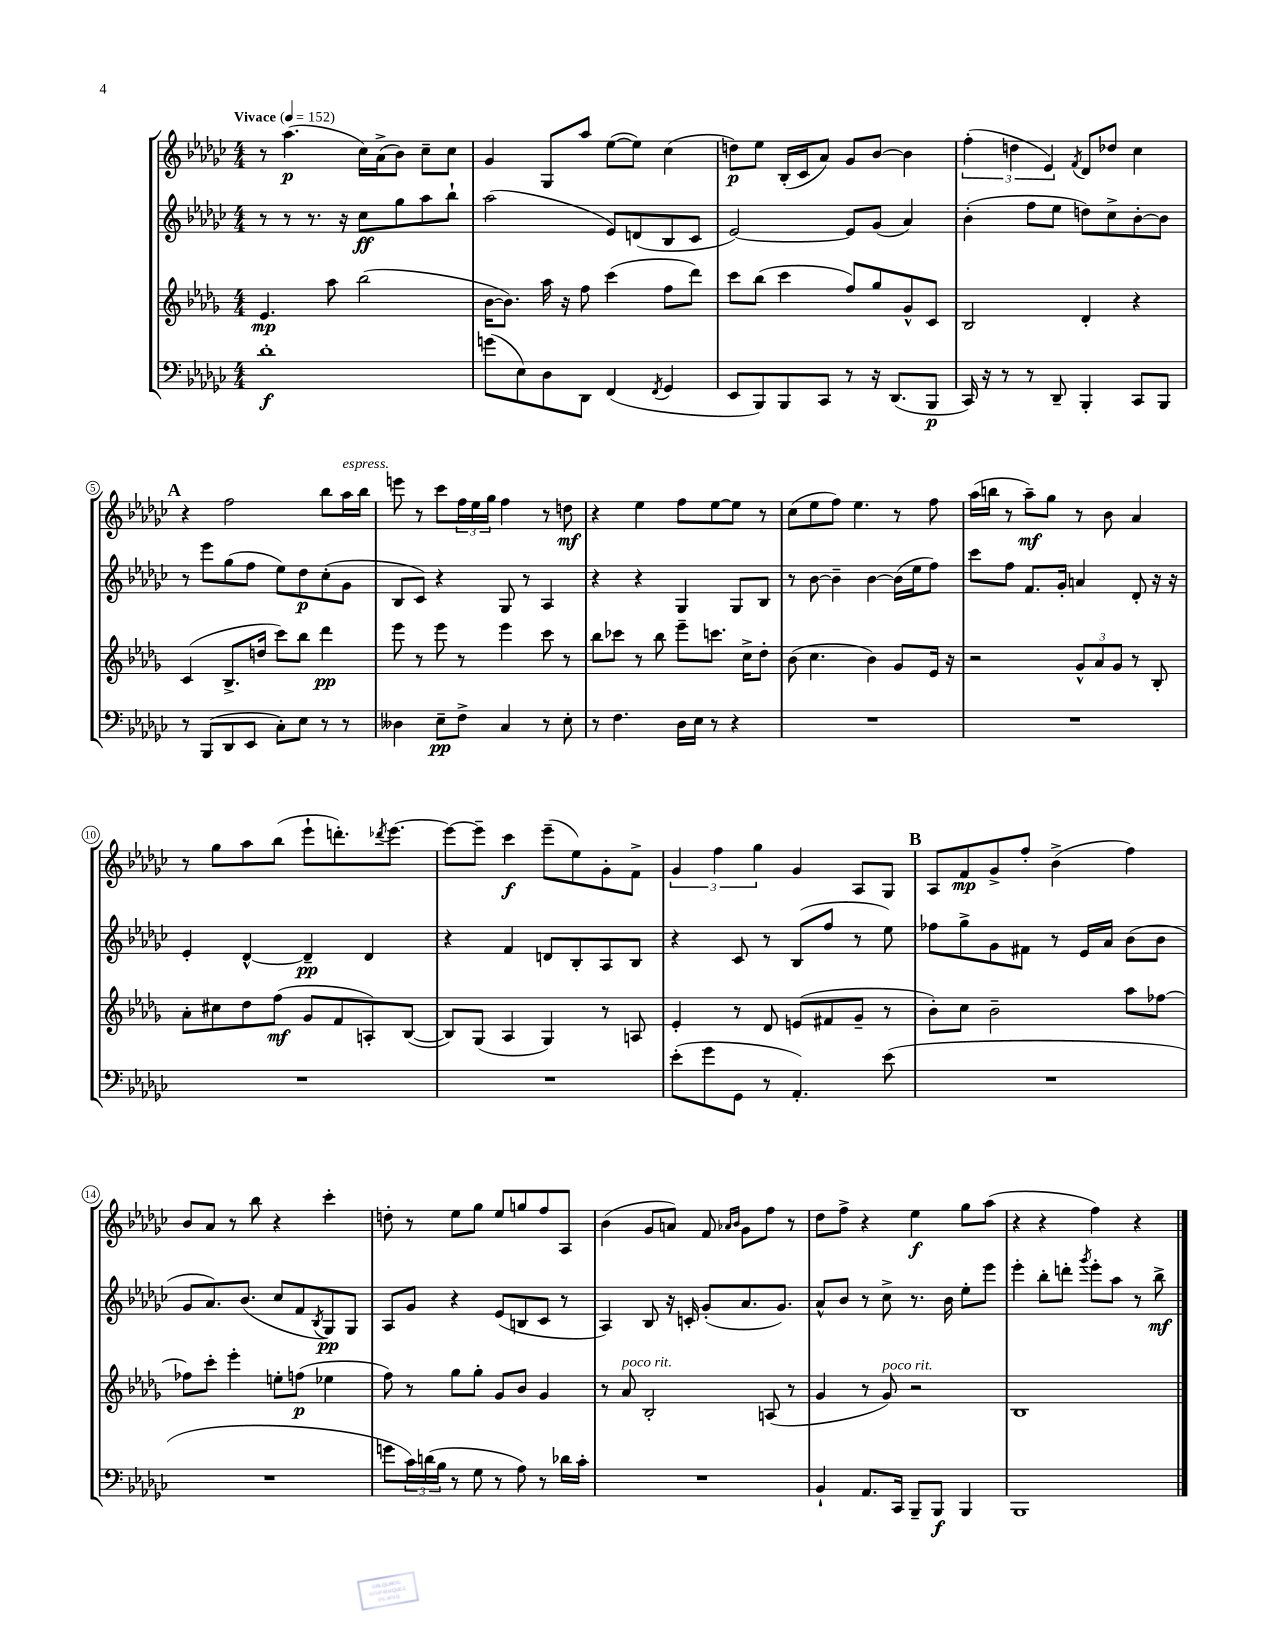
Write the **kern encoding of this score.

**kern	**dynam	**kern	**dynam	**kern	**dynam	**kern	**dynam
*part4	*part4	*part3	*part3	*part2	*part2	*part1	*part1
*staff4	*staff4	*staff3	*staff3	*staff2	*staff2	*staff1	*staff1
*clefF4	*	*clefG2	*	*clefG2	*	*clefG2	*
*k[b-e-a-d-g-c-]	*	*k[b-e-a-d-g-]	*	*k[b-e-a-d-g-c-]	*	*k[b-e-a-d-g-c-]	*
*M4/4	*	*M4/4	*	*M4/4	*	*M4/4	*
*MM152	*	*MM152	*	*MM152	*	*MM152	*
=1	=1	=1	=1	=1	=1	=1	=1
!	!	!	!	!	!	!LO:TX:a:B:t=Vivace	!
1d-'	f	4.e-/	mp	8r	.	8r	.
.	.	.	.	8r	.	(4.aa-\	p
.	.	.	.	8.r	.	.	.
.	.	8aa-\	.	.	.	.	.
.	.	.	.	16r	.	.	.
.	.	(2bb-\	.	8cc-\L	ff	16cc-\LL)	.
.	.	.	.	.	.	(16a-^\J	.
.	.	.	.	8gg-\	.	8b-\J)	.
.	.	.	.	8aa-\	.	8cc-~\L	.
.	.	.	.	8bb-`\J	.	8cc-\J	.
=2	=2	=2	=2	=2	=2	=2	=2
(8gn\L	.	[16b-\KL	.	(2aa-\	.	4g-/	.
.	.	8.b-\J])	.	.	.	.	.
8E-\)	.	.	.	.	.	.	.
8D-\	.	16aa-\	.	.	.	8G-/L	.
.	.	16r	.	.	.	.	.
8DD-\J	.	8ff\	.	.	.	8aa-/J	.
(4FF/	.	(4ccc\	.	8e-/L)	.	([8ee-\L	.
.	.	.	.	(8dn/	.	8ee-\J])	.
8qFF/	.	.	.	.	.	.	.
4GG-/	.	8ff\L	.	8B-/	.	(4cc-\	.
.	.	8ddd-\J)	.	8c-/J	.	.	.
=3	=3	=3	=3	=3	=3	=3	=3
8EE-/L	.	8ccc\L	.	[2e-/)	.	8ddn\L)	p
8BBB-/)	.	(8bb-\J	.	.	.	8ee-\J	.
8BBB-/	.	4ccc\	.	.	.	(16B-'/LL	.
.	.	.	.	.	.	16c-/J	.
8CC-/J	.	.	.	.	.	8a-/J)	.
8r	.	8ff/L)	.	8e-/L]	.	8g-/L	.
16r	.	8gg-/	.	(8g-/J	.	[8b-/J	.
(8.DD-/L	.	.	.	.	.	.	.
.	.	8g-^^/	.	4a-/)	.	4b-\]	.
8BBB-/J	p	8c/J	.	.	.	.	.
=4	=4	=4	=4	=4	=4	=4	=4
16CC-/)	.	2B-/	.	(4b-'\	.	(6ff'\	.
16r	.	.	.	.	.	.	.
8r	.	.	.	.	.	.	.
.	.	.	.	.	.	6ddn\	.
8r	.	.	.	8ff\L	.	.	.
.	.	.	.	.	.	6e-/)	.
8DD-~/	.	.	.	8ee-\J	.	.	.
.	.	.	.	.	.	8qf/	.
4BBB-'/	.	4d-'/	.	8ddn\L)	.	8d-/L	.
.	.	.	.	8cc-^\	.	8dd-X/J	.
8CC-/L	.	4r	.	[8b-'\	.	4cc-\	.
8BBB-/J	.	.	.	8b-\J]	.	.	.
!!LO:LB:g=z
!!LO:REH:place=s1:t=A
=5	=5	=5	=5	=5	=5	=5	=5
8r	.	(4c/	.	8r	.	4r	.
(8BBB-/L	.	.	.	8eee-\L	.	.	.
8DD-/	.	8.B-^/L	.	(8gg-\	.	2ff\	.
8EE-/J	.	.	.	8ff\J	.	.	.
.	.	16ddn/Jk	.	.	.	.	.
8C-'\L)	.	8ccc\L)	.	8ee-\L)	.	.	.
8E-\J	.	8bb-\J	.	8dd-\	p	.	.
8r	.	4ddd-\	pp	(8cc-'\	.	8bb-\L	.
!	!	!	!	!	!	!LO:TX:a:i:t=espress.	!
8r	.	.	.	8g-\J	.	16aa-\L	.
.	.	.	.	.	.	16bb-\JJ	.
=6	=6	=6	=6	=6	=6	=6	=6
4D--X\	.	8eee-\	.	8B-/L	.	8eeen\	.
.	.	8r	.	8c-/J)	.	8r	.
8E-~\L	pp	8eee-\	.	4r	.	8ccc-\L	.
8F^\J	.	8r	.	.	.	24ff\L	.
.	.	.	.	.	.	24ee-\	.
.	.	.	.	.	.	24gg-\JJ	.
4C-/	.	4eee-\	.	8G-/	.	4ff\	.
.	.	.	.	8r	.	.	.
8r	.	8ccc\	.	4A-/	.	8r	.
8E-'\	.	8r	.	.	.	8ddn\	mf
=7	=7	=7	=7	=7	=7	=7	=7
8r	.	8bb-\L	.	4r	.	4r	.
4.F\	.	8ccc-X\J	.	.	.	.	.
.	.	8r	.	4r	.	4ee-\	.
.	.	8bb-\	.	.	.	.	.
16D-\LL	.	8eee-~\L	.	4G-/	.	8ff\L	.
16E-\JJ	.	.	.	.	.	.	.
8r	.	8.cccn\J	.	.	.	[8ee-\	.
4r	.	.	.	8G-/L	.	8ee-\J]	.
.	.	16cc^\KL	.	.	.	.	.
.	.	8dd-'\J	.	8B-/J	.	8r	.
=8	=8	=8	=8	=8	=8	=8	=8
1r	.	(8b-\	.	8r	.	(8cc-\L	.
.	.	4.cc\	.	[8b-\	.	8ee-\	.
.	.	.	.	4b-~\]	.	8ff\J)	.
.	.	.	.	.	.	4.ee-\	.
.	.	4b-\)	.	[4b-\	.	.	.
.	.	8g-/L	.	(16b-\LL]	.	8r	.
.	.	.	.	16ee-\J	.	.	.
.	.	16e-/Jk	.	8ff\J)	.	8ff\	.
.	.	16r	.	.	.	.	.
=9	=9	=9	=9	=9	=9	=9	=9
1r	.	2r	.	8ccc-\L	.	(16aa-\LL	.
.	.	.	.	.	.	16bbn\JJ	.
.	.	.	.	8ff\J	.	8r	.
.	.	.	.	8.f/L	.	8aa-~\L)	mf
.	.	.	.	.	.	8gg-\J	.
.	.	.	.	16g-'/Jk	.	.	.
.	.	12g-^^/L	.	4an/	.	8r	.
.	.	12a-/	.	.	.	.	.
.	.	.	.	.	.	8b-\	.
.	.	12g-/J	.	.	.	.	.
.	.	8r	.	8d-'/	.	4a-/	.
.	.	8B-'/	.	16r	.	.	.
.	.	.	.	16r	.	.	.
!!LO:LB:g=z
=10	=10	=10	=10	=10	=10	=10	=10
1r	.	8a-'\L	.	4e-'/	.	8r	.
.	.	8cc#X\	.	.	.	8gg-\L	.
.	.	8dd-\	.	[4d-^^/	.	8aa-\	.
.	.	(8ff\J	mf	.	.	(8bb-\J	.
.	.	8g-/L	.	4d-~/]	pp	8eee-`\L	.
.	.	8f/	.	.	.	8.dddn'\)	.
.	.	8An'/)	.	4d-/	.	.	.
.	.	.	.	.	.	8qddd-X/	.
.	.	.	.	.	.	[8.eee-\J	.
.	.	([8B-/J	.	.	.	.	.
=11	=11	=11	=11	=11	=11	=11	=11
1r	.	8B-/L])	.	4r	.	8eee-\L_	.
.	.	(8G-/J	.	.	.	8eee-~\J]	.
.	.	4A-/	.	4f/	.	4ccc-\	f
.	.	4G-/)	.	8dn/L	.	(8eee-~\L	.
.	.	.	.	8B-'/	.	8ee-\)	.
.	.	8r	.	8A-/	.	8g-'\	.
.	.	8An/	.	8B-/J	.	8f^\J	.
=12	=12	=12	=12	=12	=12	=12	=12
(8e-'\L	.	4e-'/	.	4r	.	6g-/	.
8g-\	.	.	.	.	.	.	.
.	.	.	.	.	.	6ff\	.
8GG-\J	.	8r	.	8c-/	.	.	.
.	.	.	.	.	.	6gg-\	.
8r	.	8d-/	.	8r	.	.	.
4.AA-'/)	.	(8en/L	.	(8B-/L	.	4g-/	.
.	.	8f#X/	.	8ff/J	.	.	.
.	.	8g-~/J	.	8r	.	8A-/L	.
(8e-\	.	8r	.	8ee-\)	.	8G-/J	.
!!LO:REH:place=s1:t=B
=13	=13	=13	=13	=13	=13	=13	=13
1r	.	8b-'\L)	.	8ff-X\L	.	8A-/L	.
.	.	8cc\J	.	8gg-^\	.	8f/	mp
.	.	2b-~\	.	8g-\	.	8g-^/	.
.	.	.	.	8f#X\J	.	8ff'/J	.
.	.	.	.	8r	.	(4b-^\	.
.	.	.	.	16e-/LL	.	.	.
.	.	.	.	16a-/JJ	.	.	.
.	.	8aa-\L	.	(8b-\L	.	4ff\)	.
.	.	[8ff-X\J	.	8b-\J	.	.	.
!!LO:LB:g=z
=14	=14	=14	=14	=14	=14	=14	=14
1r	.	8ff-X\L]	.	8g-/L	.	8b-/L	.
.	.	8ccc'\J	.	8.a-/)	.	8a-/J	.
.	.	4eee-'\	.	.	.	8r	.
.	.	.	.	(8.b-/J	.	.	.
.	.	.	.	.	.	8bb-\	.
.	.	8een'\L	.	8cc-/L	.	4r	.
.	.	(8ffn\J	p	8f/	.	.	.
.	.	.	.	8qB-/	.	.	.
.	.	4ee-X\	.	8G-/)	pp	4ccc-'\	.
.	.	.	.	8G-/J	.	.	.
=15	=15	=15	=15	=15	=15	=15	=15
8gn\L	.	8ff\)	.	8A-/L	.	8ddn'\	.
24c-\L)	.	8r	.	8g-/J	.	8r	.
(24dn\	.	.	.	.	.	.	.
24B-\JJ	.	.	.	.	.	.	.
8r	.	8gg-\L	.	4r	.	8ee-\L	.
8G-\	.	8gg-'\J	.	.	.	8gg-\J	.
8r	.	8g-/L	.	(8e-/L	.	8ee-/L	.
8A-\)	.	8b-/J	.	8Bn/	.	8ggn/	.
8r	.	4g-/	.	8c-/J	.	8ff/	.
16d-X\LL	.	.	.	8r	.	8A-/J	.
16c-'\JJ	.	.	.	.	.	.	.
=16	=16	=16	=16	=16	=16	=16	=16
1r	.	8r	.	4A-/)	.	(4b-\	.
!	!	!LO:TX:a:i:t=poco rit.	!	!	!	!	!
.	.	8a-/	.	.	.	.	.
.	.	2B-'/	.	8B-/	.	8g-/L	.
.	.	.	.	16r	.	8an/J)	.
.	.	.	.	16cn'/	.	.	.
.	.	.	.	(8g-'/L	.	8f/	.
.	.	.	.	.	.	16qqa-X/LL	.
.	.	.	.	.	.	16qqb-/JJ	.
.	.	.	.	8.a-/	.	8g-\L	.
.	.	(8An/	.	.	.	8ff\J	.
.	.	.	.	8.g-/J)	.	.	.
.	.	8r	.	.	.	8r	.
=17	=17	=17	=17	=17	=17	=17	=17
4BB-`/	.	4g-/	.	8a-^^/L	.	8dd-\L	.
.	.	.	.	8b-/J	.	8ff^\J	.
8.AA-/L	.	8r	.	8r	.	4r	.
!	!	!LO:TX:a:i:t=poco rit.	!	!	!	!	!
.	.	8g-/)	.	8cc-^\	.	.	.
16CC-/Jk	.	.	.	.	.	.	.
8BBB-~/L	.	2r	.	8.r	.	4ee-\	f
8BBB-/J	f	.	.	.	.	.	.
.	.	.	.	16b-\	.	.	.
4BBB-/	.	.	.	8ee-'\L	.	8gg-\L	.
.	.	.	.	8eee-\J	.	(8aa-\J	.
=18	=18	=18	=18	=18	=18	=18	=18
1BBB-	.	1B-	.	4eee-'\	.	4r	.
.	.	.	.	8bb-'\L	.	4r	.
.	.	.	.	8dddn'\J	.	.	.
.	.	.	.	8qggg-/	.	.	.
.	.	.	.	8eee-'\L	.	4ff\)	.
.	.	.	.	8aa-\J	.	.	.
.	.	.	.	8r	.	4r	.
.	.	.	.	8bb-^\	mf	.	.
==	==	==	==	==	==	==	==
*-	*-	*-	*-	*-	*-	*-	*-
